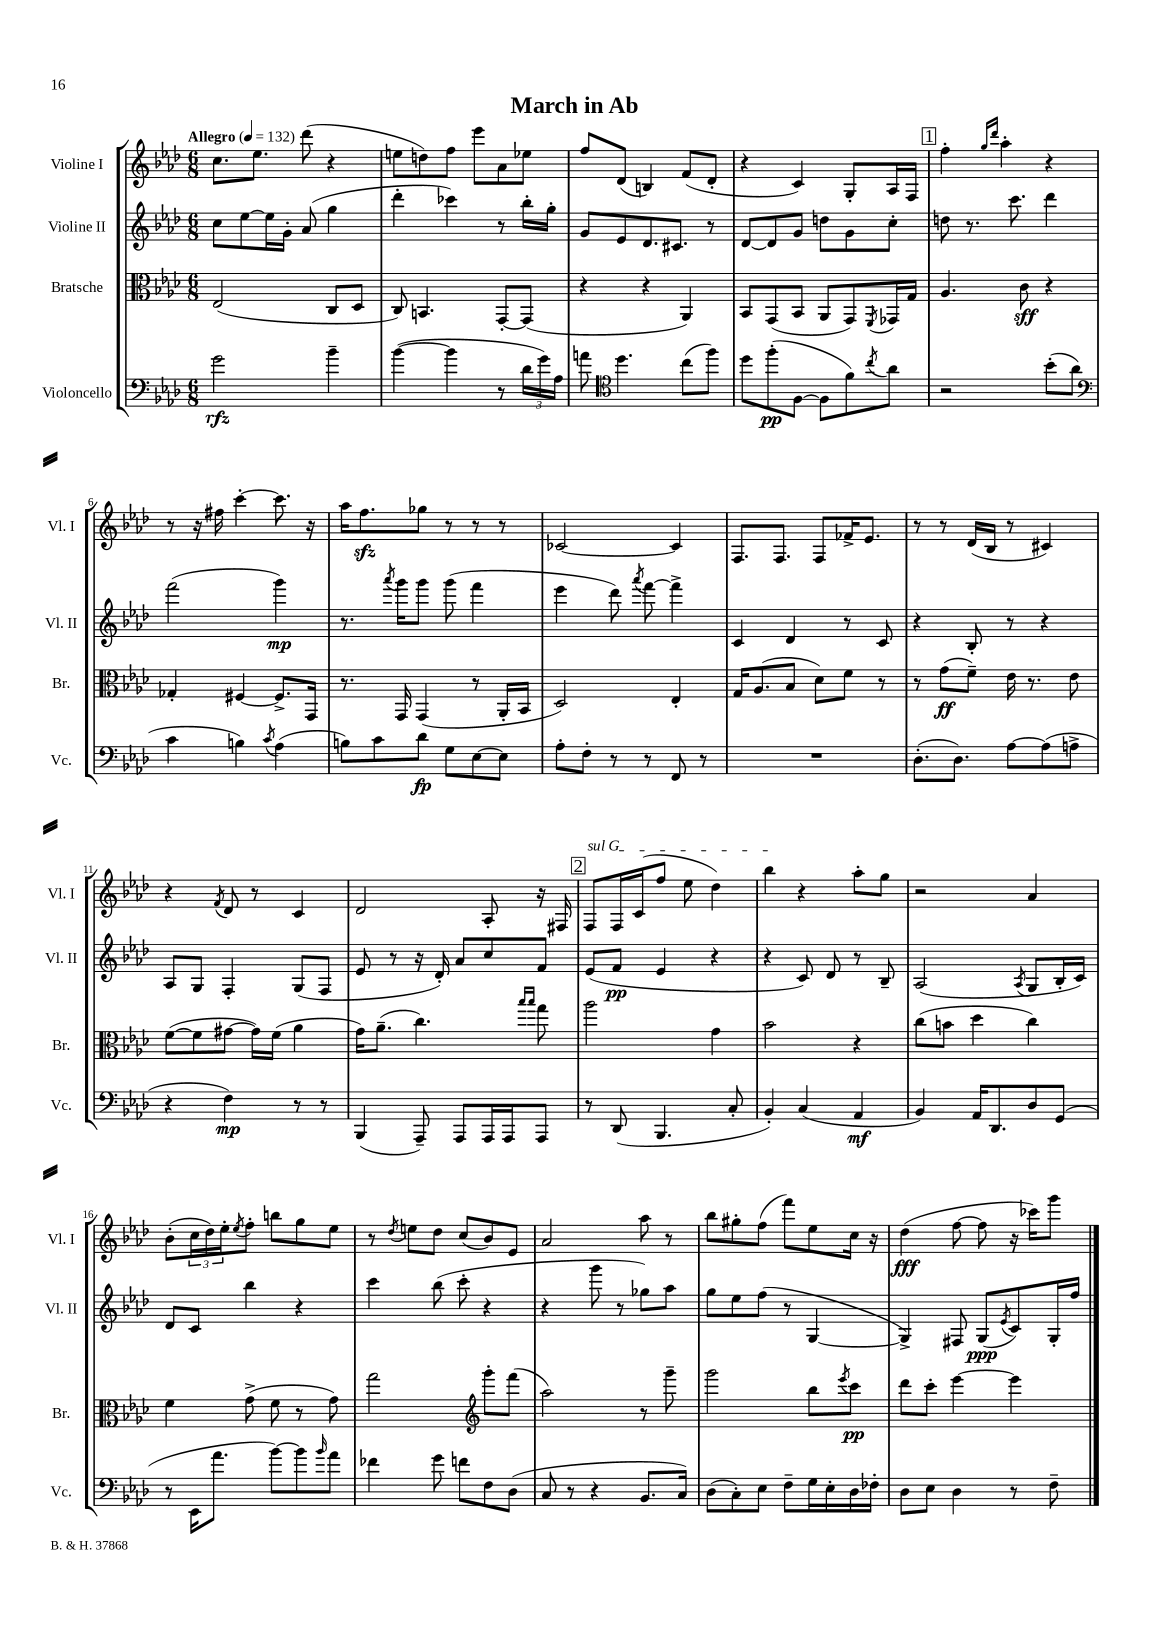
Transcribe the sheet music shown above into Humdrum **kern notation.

**kern	**kern	**kern	**kern
*staff4	*staff3	*staff2	*staff1
*clefF4	*clefC3	*clefG2	*clefG2
*k[b-e-a-d-]	*k[b-e-a-d-]	*k[b-e-a-d-]	*k[b-e-a-d-]
*M6/8	*M6/8	*M6/8	*M6/8
*MM132	*MM132	*MM132	*MM132
2g	(2E-	8cc	8.cc
.	.	[8ee-	.
.	.	.	8.ee-
.	.	16ee-]	.
.	.	16g'	.
.	.	(8a-	(8ddd-
4b-~	8C	4gg	4r
.	8D-	.	.
=	=	=	=
([4b-	8C)	4ddd-'	8ee
.	4.BB	.	8dd)
4b-]	.	4ccc-)	8ff
.	.	.	8eee-
8r	[8GG'	8r	8a-
24d-	(8GG]	16bb-'	8ee-
24g)	.	.	.
.	.	16gg'	.
24A-	.	.	.
=	=	=	=
8a	4r	8g	8ff
*clefC4	*	*	*
4.dd-	.	8e-	(8d-
.	4r	8.d-	4B)
.	.	8.c#	.
(8cc	4AA-)	.	(8f
8ff)	.	8r	8d-'
=	=	=	=
8dd-	8BB-	[8d-	4r
(8ff'	(8GG	8d-]	.
[8F	8BB-	8g	4c)
8F]	8AA-	8dd	.
8f)	8GG)	8g	8G'
8qcc	8qFF	.	.
8a-	16GG-	8cc'	16A-
.	16G	.	16F
=	=	=	=
2r	4.A-	8dd	4ff'
.	.	8.r	.
.	.	.	16qqgg
.	.	.	16qqddd-
.	.	.	4aa-'
.	.	8.ccc	.
.	8c	.	.
(8b-'	4r	4ddd-	4r
8a-	.	.	.
=	=	=	=
*clefF4	*	*	*
4c	4G-'	(2fff	8r
.	.	.	16r
.	.	.	16ff#
4B)	[4F#	.	[4ccc'
8qc	.	.	.
(4A-	8.F#^]	4ggg)	8.ccc]
.	16GG	.	16r
=	=	=	=
8B)	8.r	8.r	16aa-
.	.	.	8.ff
8c	.	.	.
.	.	8qaaa-	.
.	16GG	16ggg	.
8d-	(4GG	8ggg	8gg-
8G	.	(8ggg	8r
[8E-	8r	4fff	8r
8E-]	16AA-'	.	8r
.	16BB-	.	.
=	=	=	=
8A-'	2D-)	4eee-	[2c-
8F'	.	.	.
8r	.	8ddd-)	.
.	.	8qaaa-	.
8r	.	[8fff	.
8FF	4E-'	4fff^]	4c-]
8r	.	.	.
=	=	=	=
2.r	16G	4c	8.F
.	(8.A-	.	.
.	.	.	8.F
.	8B-	4d-	.
.	8d-)	.	8F
.	8f	8r	16f-^
.	.	.	8.e-
.	8r	8c	.
=	=	=	=
(8.D-'	8r	4r	8r
.	(8g	.	8r
8.D-)	.	.	.
.	8f~)	8B-'	(16d-
.	.	.	16B-
[8A-	16e-	8r	8r
.	8.r	.	.
(8A-]	.	4r	4c#)
8A^	8e-	.	.
=	=	=	=
4r	([8f	8A-	4r
.	8f]	8G	.
.	.	.	8qf
4F)	[8g#	4F'	8d-
.	16g#])	.	8r
.	(16f	.	.
8r	4a-	(8G	4c
8r	.	8F	.
=	=	=	=
(4BBB-	16g)	8e-	2d-
.	(8.a-~	.	.
.	.	8r	.
8AAA-~)	4.cc)	16r	.
.	.	16d-')	.
8AAA-	.	8a-	.
16AAA-	.	8cc	8A-'
16AAA-	.	.	.
.	16qqbb-	.	.
.	16qqbb-	.	.
8AAA-	8gg	8f	16r
.	.	.	16F#
=	=	=	=
8r	2aa-	(8e-	8F
(8DD-	.	8f	16F
.	.	.	(16c
4.BBB-	.	4e-	8ff
.	.	.	8ee-
.	4g	4r	4dd-)
8C'	.	.	.
=	=	=	=
4BB-')	2b-	4r	4bb-
(4C	.	8c)	4r
.	.	8d-	.
4AA-	4r	8r	8aa-'
.	.	8B-~	8gg
=	=	=	=
4BB-)	(8cc	(2A-	2r
.	8b	.	.
16AA-	4dd-	.	.
8.DD-	.	.	.
.	.	8qA-	.
8D-	4cc)	8G	4a-
(8GG	.	16B-'	.
.	.	16c)	.
=	=	=	=
8r	4f	8d-	(8b-'
16EE-	.	8c	24cc
.	.	.	24dd-)
8.a-	.	.	.
.	.	.	24ee-'
.	.	.	8qee-
.	(8g^	4bb-	8ff'
[8b-)	8f	.	8bb
8b-]	8r	4r	8gg
16qqb-	.	.	.
8a-	8g)	.	8ee-
=	=	=	=
4f-	2gg	4ccc	8r
.	.	.	8qdd-
.	.	.	8ee
8g	.	(8bb-	8dd-
8f	.	8ccc'	(8cc
*	*clefG2	*	*
8F	8ggg'	4r	8b-)
(8D-	(8fff	.	8e-
=	=	=	=
8C	2aa-)	4r	2a-
8r	.	.	.
4r	.	8ggg	.
.	.	8r	.
8.BB-	8r	8gg-)	8aa-
.	8ggg~	8aa-	8r
16C)	.	.	.
=	=	=	=
(8D-	2ggg	8gg	8bb-
8C')	.	8ee-	8gg#'
8E-	.	(8ff	(8ff
8F~	.	8r	8fff)
16G	8bb-	[4G	8ee-
16E-'	.	.	.
.	8qeee-	.	.
16D-	8ccc	.	16cc
16F-'	.	.	16r
=	=	=	=
8D-	8ddd-	4G^])	(4dd-
8E-	8ccc'	.	.
4D-	[4eee-	8F#	[8ff
.	.	(8G	8ff]
.	.	8qe-	.
8r	4eee-]	8c)	16r
.	.	.	16ccc-)
8F~	.	16G'	8ggg
.	.	16ff	.
==	==	==	==
*-	*-	*-	*-
